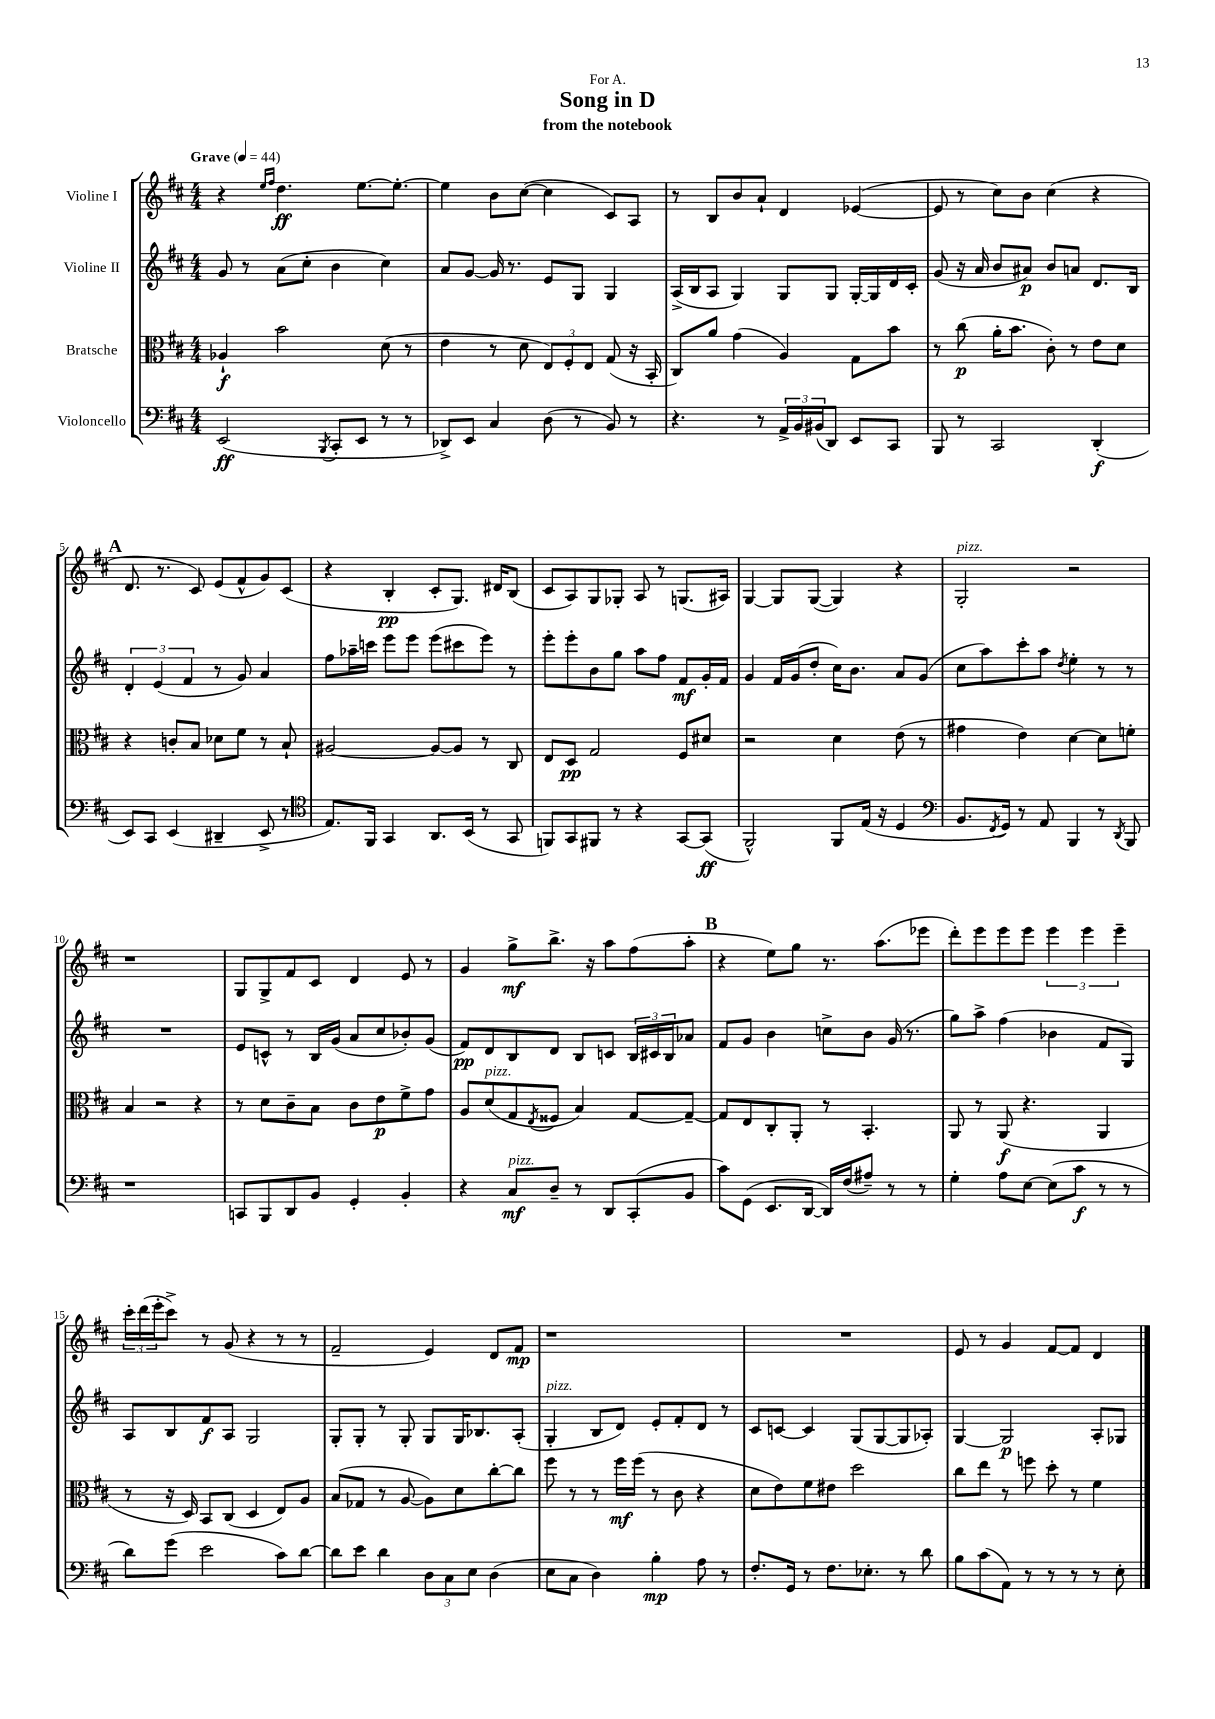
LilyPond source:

\header { title = "Song in D" subtitle = "from the notebook" dedication = "For A." }
<<
\new StaffGroup <<
\new Staff = "s0" \with { instrumentName = "Violine I" } {
    \clef treble \key d \major \numericTimeSignature \time 4/4 \tempo "Grave" 4 = 44
    r4 \grace { e''16 fis''16 } d''4.\ff e''8.~ e''8.~-. |
    e''4 b'8 cis''8~( cis''4 cis'8) a8 |
    r8 b8 b'8 a'8-! d'4 ees'4~( |
    ees'8 r8 cis''8) b'8 cis''4( r4 |
    \mark \markup { \bold "A" } d'8. r8. cis'8) e'8( fis'8-^ g'8) cis'8( |
    r4 b4-.\pp cis'8-. g8.) dis'16 b8( |
    cis'8 a8) g8 ges8-. a8 r8 g8.( ais16) |
    g4~ g8 g8~( g4) r4 |
    g2-.^\markup { \italic "pizz." } r2 |
    r1 |
    g8 g8-> fis'8 cis'8 d'4 e'8 r8 |
    g'4 g''8->\mf b''8.-> r16 a''8 fis''8( a''8-. |
    \mark \markup { \bold "B" } r4 e''8) g''8 r8. a''8.( ees'''8 |
    d'''8-.) e'''8 e'''8 e'''8 \tuplet 3/2 { e'''4 e'''4 e'''4-- } |
    \tuplet 3/2 { cis'''16-. d'''16( e'''16-. } cis'''8->) r8 g'8( r4 r8 r8 |
    fis'2-- e'4) d'8 fis'8\mp |
    r1 |
    R1 |
    e'8 r8 g'4 fis'8~ fis'8 d'4 \bar "|." |
}
\new Staff = "s1" \with { instrumentName = "Violine II" } {
    \clef treble \key d \major \numericTimeSignature \time 4/4
    g'8 r8 a'8( cis''8-. b'4 cis''4) |
    a'8 g'8~ g'16 r8. e'8 g8 g4 |
    a16->( b16 a8 g4) g8 g8 g16~-. g16 d'16 cis'16-. |
    g'8( r16 a'16 b'8 ais'8\p) b'8 a'8 d'8. b16 |
    \mark \markup { \bold "A" } \tuplet 3/2 { d'4-. e'4( fis'4 } r8 g'8) a'4 |
    fis''8 aes''16-- c'''16 e'''8 e'''8 e'''8( cis'''8 e'''8) r8 |
    e'''8-. e'''8-. b'8 g''8 a''8 fis''8 fis'8\mf g'16-. fis'16 |
    g'4 fis'16 g'16( d''8-. cis''16) b'8. a'8 g'8( |
    cis''8 a''8) cis'''8-. a''8 \acciaccatura { d''8 } e''4-. r8 r8 |
    R1 |
    e'8 c'8-^ r8 b16 g'16( a'8 cis''8 bes'8-.) g'8( |
    fis'8\pp) d'8 b8 d'8 b8 c'8 \tuplet 3/2 { b16 cis'16 b16 } aes'8 |
    \mark \markup { \bold "B" } fis'8 g'8 b'4 c''8-> b'8 g'16( r8. |
    g''8) a''8-> fis''4( bes'4 fis'8 g8) |
    a8 b8 fis'8\f a8 g2 |
    g8-. g8-. r8 g8-. g8 g16 bes8. a8-.( |
    g4-.^\markup { \italic "pizz." } b8 d'8) e'8-. fis'8-. d'8 r8 |
    cis'8 c'8~ c'4 g8( g8~ g8 aes8-.) |
    g4~ g2\p a8-. ges8 \bar "|." |
}
\new Staff = "s2" \with { instrumentName = "Bratsche" } {
    \clef alto \key d \major \numericTimeSignature \time 4/4
    aes4-!\f b'2 d'8( r8 |
    e'4 r8 d'8 \tuplet 3/2 { e8) fis8-. e8 } g8( r16 b,16-. |
    cis8) a'8 g'4( a4) g8 b'8 |
    r8 cis''8\p( a'16-. b'8. cis'8-.) r8 e'8 d'8 |
    \mark \markup { \bold "A" } r4 c'8-. b8 des'8 fis'8 r8 b8-! |
    ais2~ ais8~ ais8 r8 cis8 |
    e8 d8\pp g2 fis8 dis'8 |
    r2 d'4 e'8( r8 |
    gis'4 e'4) d'4~ d'8 f'8-. |
    b4 r2 r4 |
    r8 d'8 cis'8-- b8 cis'8 e'8\p fis'8-> g'8 |
    a8 d'8^\markup { \italic "pizz." }( g8 \acciaccatura { e8 } fisis8 b4) g8~ g8~-- |
    \mark \markup { \bold "B" } g8 e8 cis8-. a,8-. r8 b,4.-. |
    a,8 r8 a,8\f( r4. a,4 |
    r8 r16 d16) b,8 cis8( d4 e8) a8 |
    b8( ges8 r8 a8~ a8) d'8 cis''8~-. cis''8 |
    fis''8 r8 r8 fis''16\mf fis''16( r8 cis'8 r4 |
    d'8 e'8) fis'8 eis'8 d''2 |
    cis''8 e''8 r8 f''8 d''8-. r8 fis'4 \bar "|." |
}
\new Staff = "s3" \with { instrumentName = "Violoncello" } {
    \clef bass \key d \major \numericTimeSignature \time 4/4
    e,2\ff( \acciaccatura { b,,8 } cis,8-. e,8 r8 r8 |
    des,8->) e,8 cis4 d8( r8 b,8) r8 |
    r4. r8 \tuplet 3/2 { a,16-> b,16 bis,16( } d,8) e,8 cis,8 |
    b,,8 r8 cis,2 d,4-.\f( |
    \mark \markup { \bold "A" } e,8) cis,8 e,4( dis,4-- e,8-> r8 |
    \clef tenor e8.) fis,16 g,4 a,8. b,16( r8 g,8 |
    f,8) g,8 fis,8 r8 r4 g,8~ g,8\ff( |
    fis,2-^) fis,8 e16( r16 d4 |
    \clef bass b,8. \acciaccatura { fis,8 } g,16) r8 a,8 b,,4 r8 \acciaccatura { d,8 } b,,8 |
    r1 |
    c,8 b,,8 d,8 b,8 g,4-. b,4-. |
    r4 cis8\mf^\markup { \italic "pizz." } d8-- r8 d,8 cis,8-.( b,8 |
    \mark \markup { \bold "B" } cis'8) g,8( e,8. d,16~ d,16) fis16( ais8--) r8 r8 |
    g4-. a8 e8~ e8( cis'8\f r8 r8 |
    d'8) g'8( e'2 cis'8) d'8~ |
    d'8 e'8 d'4 \tuplet 3/2 { d8 cis8 e8 } d4( |
    e8 cis8 d4) b4-.\mp a8 r8 |
    fis8.-. g,16 r8 fis8. ees8.-. r8 d'8 |
    b8 cis'8( a,8) r8 r8 r8 r8 e8-. \bar "|." |
}
>>
>>
